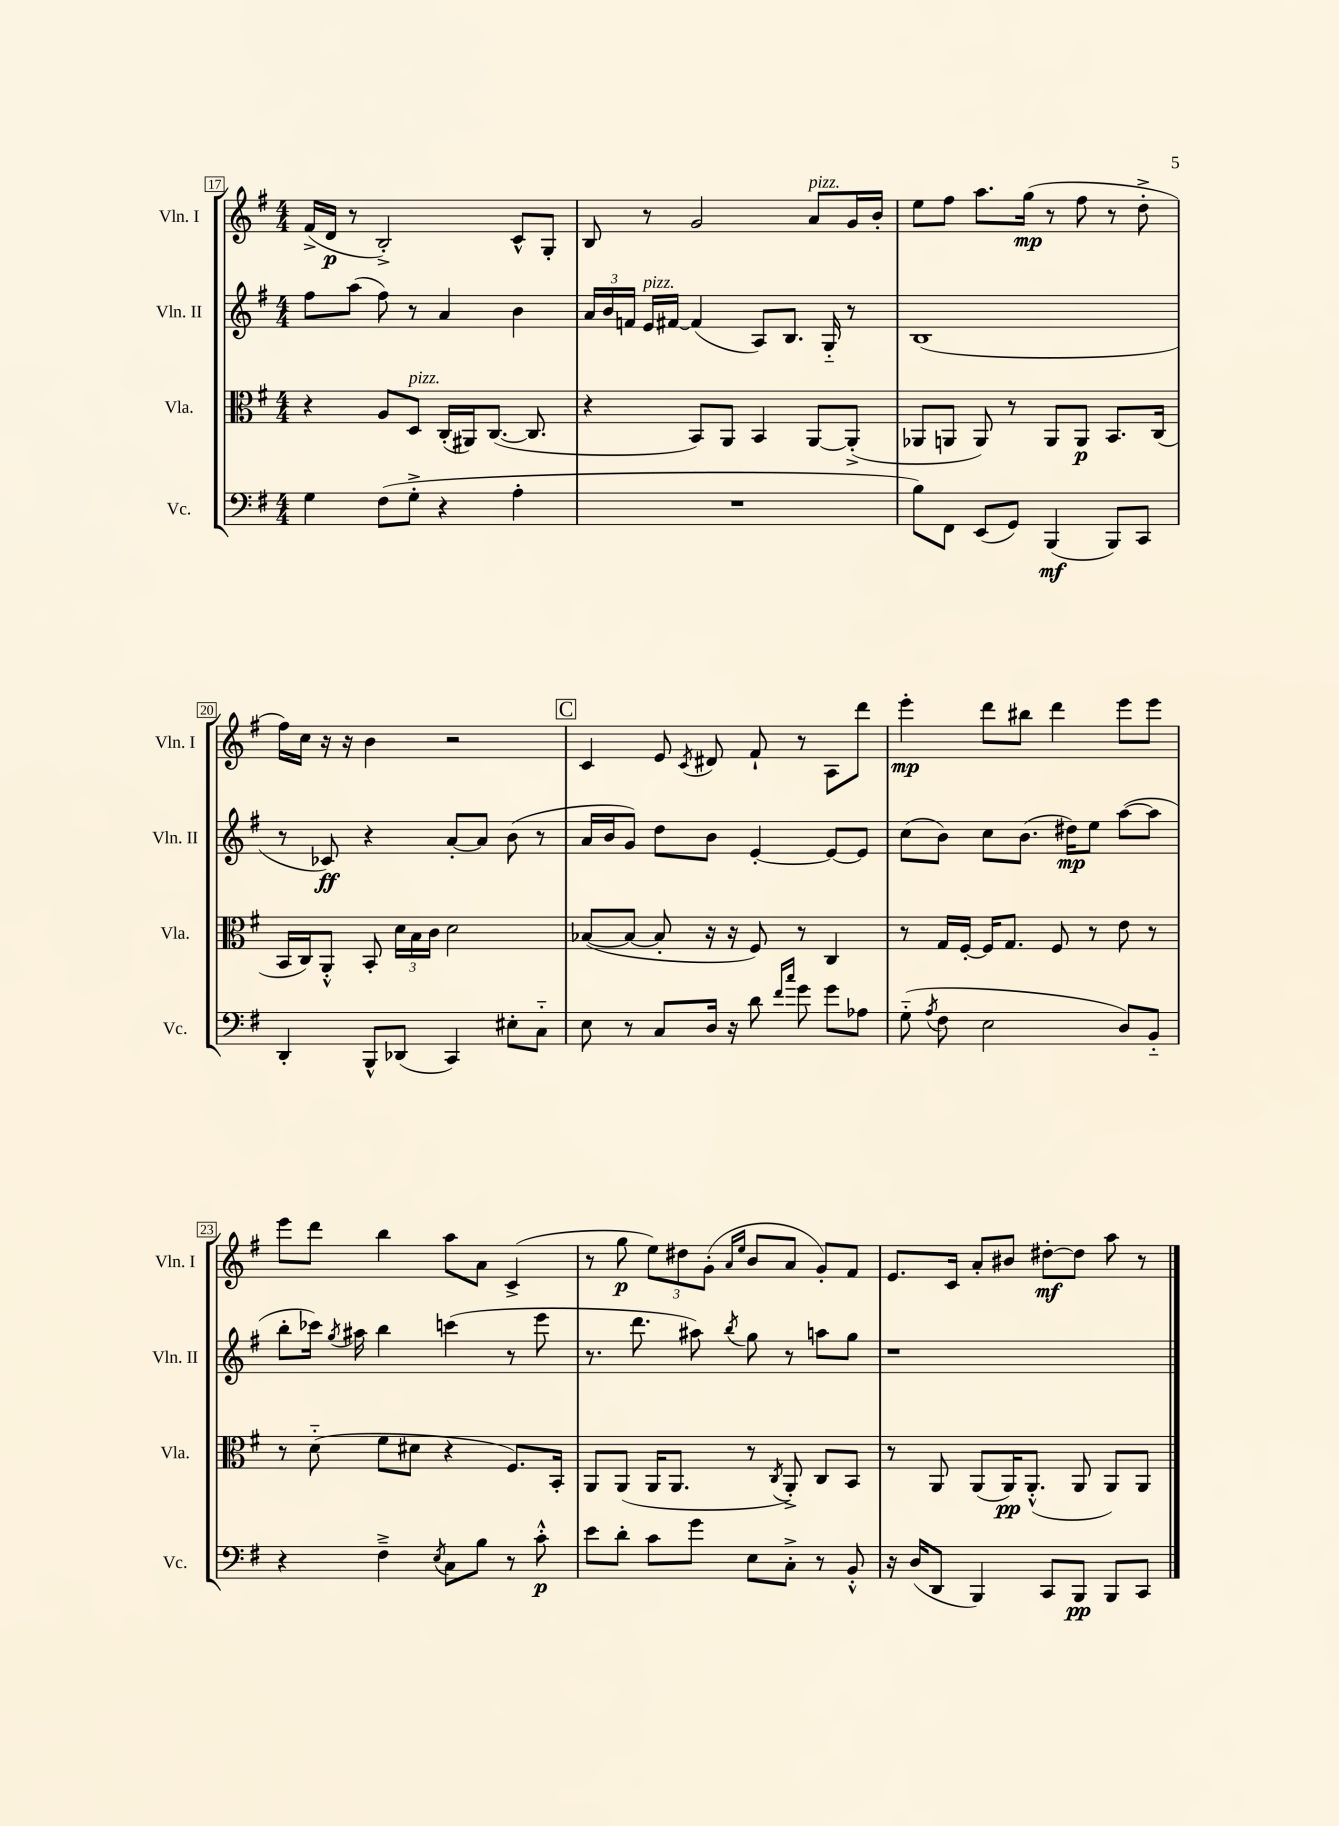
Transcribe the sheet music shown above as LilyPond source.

<<
\new StaffGroup <<
\new Staff = "s0" \with { instrumentName = "Vln. I" shortInstrumentName = "Vln. I" } {
    \clef treble \key g \major \numericTimeSignature \time 4/4
    \autoBeamOff fis'16[->( d'16]\p r8 b2-.->) c'8[-^ g8]-. |
    b8 r8 g'2 a'8[^\markup { \italic "pizz." } g'16 b'16]-. |
    e''8[ fis''8] a''8.[ g''16]\mp( r8 fis''8 r8 d''8-.-> |
    fis''16[) c''16] r16 r16 b'4 r2 |
    \mark \markup { \box "C" } c'4 e'8 \acciaccatura { c'8 } dis'8 fis'8-! r8 a8[ d'''8] |
    e'''4-.\mp d'''8[ bis''8] d'''4 e'''8[ e'''8] |
    e'''8[ d'''8] b''4 a''8[ a'8] c'4->( |
    r8 g''8\p \tuplet 3/2 { e''8[) dis''8 g'8]-.( } \grace { a'16[ e''16] } b'8[ a'8] g'8[-.) fis'8] |
    e'8.[ c'16] a'8[-. bis'8] dis''8[~-.\mf dis''8] a''8 r8 \bar "|." |
}
\new Staff = "s1" \with { instrumentName = "Vln. II" shortInstrumentName = "Vln. II" } {
    \clef treble \key g \major \numericTimeSignature \time 4/4
    \autoBeamOff fis''8[ a''8]( fis''8) r8 a'4 b'4 |
    \tuplet 3/2 { a'16[ b'16 f'16] } e'16[^\markup { \italic "pizz." } fis'16]~ fis'4( a8[) b8.] g16-_ r8 |
    b1( |
    r8 ces'8\ff) r4 a'8[~-. a'8] b'8( r8 |
    \mark \markup { \box "C" } a'16[ b'16 g'8]) d''8[ b'8] e'4~-. e'8[~ e'8] |
    c''8[( b'8]) c''8[ b'8.]( dis''16[\mp) e''8] a''8[~( a''8] |
    b''8[-. ces'''16]) \acciaccatura { g''8 } ais''16 b''4 c'''4( r8 e'''8 |
    r8. d'''8. ais''8) \acciaccatura { b''8 } g''8 r8 a''8[ g''8] |
    r1 \bar "|." |
}
\new Staff = "s2" \with { instrumentName = "Vla." shortInstrumentName = "Vla." } {
    \clef alto \key g \major \numericTimeSignature \time 4/4
    \autoBeamOff r4 a8[ d8]^\markup { \italic "pizz." } c16[-.( ais,16) c8.]~( c8. |
    r4 b,8[) a,8] b,4 a,8[~ a,8]-.->( |
    aes,8[ a,8] a,8) r8 a,8[ a,8]\p b,8.[ c16]( |
    b,16[ c16) a,8]-.-^ b,8-. \tuplet 3/2 { d'16[ b16 c'16] } d'2 |
    \mark \markup { \box "C" } bes8[~( bes8]~ bes8-. r16 r16 fis8) r8 c4 |
    r8 g16[ fis16]~-. fis16[ g8.] fis8 r8 e'8 r8 |
    r8 d'8-_( fis'8[ dis'8] r4 fis8.[) b,16]-. |
    a,8[ a,8]( a,16[ a,8.] r8 \acciaccatura { c8 } a,8-.->) c8[ b,8] |
    r8 a,8 a,8[( a,16\pp) a,8.]-.-^( a,8 a,8[) a,8] \bar "|." |
}
\new Staff = "s3" \with { instrumentName = "Vc." shortInstrumentName = "Vc." } {
    \clef bass \key g \major \numericTimeSignature \time 4/4
    \autoBeamOff g4 fis8[( g8]-.-> r4 a4-. |
    R1 |
    b8[) fis,8] e,8[( g,8]) b,,4\mf( b,,8[) c,8] |
    d,4-. b,,8[-^ des,8]( c,4) eis8[-. c8]-_ |
    \mark \markup { \box "C" } e8 r8 c8[ d16] r16 d'8 \grace { fis'16[ c''16] } g'8 g'8[ aes8] |
    g8-_( \acciaccatura { a8 } fis8 e2 d8[) b,8]-_ |
    r4 fis4---> \acciaccatura { e8 } c8[ b8] r8 c'8-.-^\p |
    e'8[ d'8]-. c'8[ g'8] e8[ c8]-.-> r8 b,8-.-^ |
    r16 d16[( d,8] b,,4) c,8[ b,,8]\pp b,,8[ c,8] \bar "|." |
}
>>
>>
\layout { \context { \Score currentBarNumber = #17 \override BarNumber.stencil = #(make-stencil-boxer 0.1 0.3 ly:text-interface::print) } }
